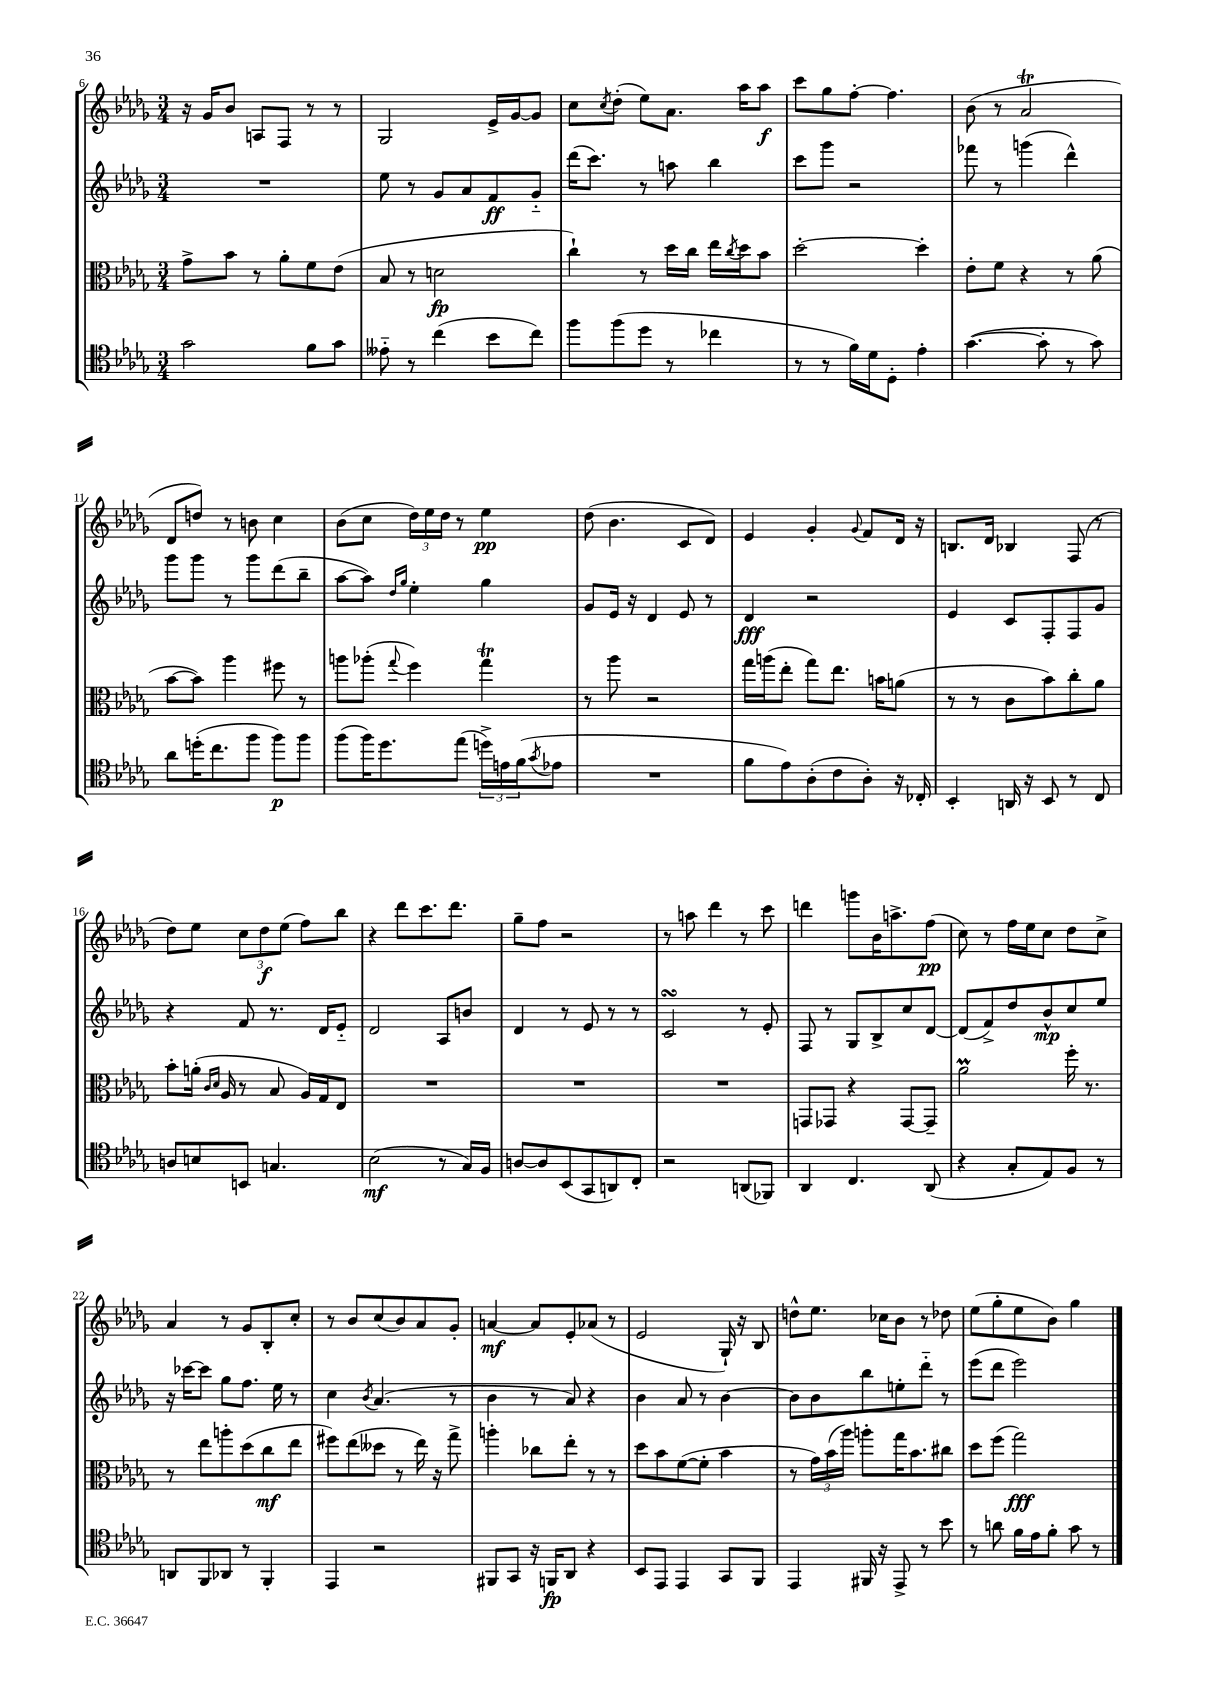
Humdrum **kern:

**kern	**kern	**kern	**kern
*staff4	*staff3	*staff2	*staff1
*clefC4	*clefC3	*clefG2	*clefG2
*k[b-e-a-d-g-]	*k[b-e-a-d-g-]	*k[b-e-a-d-g-]	*k[b-e-a-d-g-]
*M3/4	*M3/4	*M3/4	*M3/4
2g-	8g-^	2.r	16r
.	.	.	16g-
.	8b-	.	8b-
.	8r	.	8A
.	8a-'	.	8F
8f	8f	.	8r
8g-	(8e-	.	8r
=	=	=	=
8e--'~	8B-	8ee-	2G-
8r	8r	8r	.
(4cc	2d	8g-	.
.	.	8a-	.
8b-	.	8f	16e-^
.	.	.	[16g-
8cc)	.	8g-'~	8g-]
=	=	=	=
8ff	4cc`)	(16ddd-	8cc
.	.	8.ccc)	.
.	.	.	8qcc
(8ff	.	.	(8dd-'
8dd-	8r	8r	8ee-)
8r	16dd-	8aa	8.a-
.	16cc	.	.
4cc-	16ee-	4bb-	.
.	8qcc	.	.
.	16dd-	.	16aa-
.	8b-	.	8aa-
=	=	=	=
8r	[2dd-'	8ccc	8ccc
8r	.	8ggg-	8gg-
16f)	.	2r	[8ff'
16d-	.	.	.
8D-'	.	.	4.ff]
4e-'	4dd-']	.	.
=	=	=	=
([4.g-	8e-'	8fff-	(8b-
.	8f	8r	8r
.	4r	(4ggg	2a-
8g-']	.	.	.
8r	8r	4ddd-^^)	.
8g-)	(8a-	.	.
=	=	=	=
8a-	[8b-	8ggg-	8d-
(16dd'	8b-])	8ggg-	8dd)
8.cc	.	.	.
.	4aa-	8r	8r
8ff	.	8ggg-	8b
8ff)	8ff#	(8ddd-	4cc
8ff	8r	8bb-~	.
=	=	=	=
(8ff	8aa	[8aa-	(8b-
16ff)	(8aa-'	8aa-])	8cc
8.dd-	.	.	.
.	.	16qqdd-	.
.	8qqgg-	16qqgg-	.
.	4ff)	4ee-'	24dd-)
.	.	.	24ee-
.	.	.	24dd-
(8ee-	.	.	8r
24dd^)	4gg-	4gg-	4ee-
24e	.	.	.
(24f	.	.	.
8qg-	.	.	.
8e-	.	.	.
=	=	=	=
2.r	8r	8g-	(8dd-
.	8aa-	16e-	4.b-
.	.	16r	.
.	2r	4d-	.
.	.	8e-	8c
.	.	8r	8d-)
=	=	=	=
8f	16gg-	4d-	4e-
.	(16aa	.	.
8e-)	8ee-'	.	.
(8A-'	8gg-)	2r	4g-'
8c	8.ee-	.	.
.	.	.	8qqg-
8A-')	.	.	8f
.	16b	.	.
16r	(8a	.	16d-
16C-'	.	.	16r
=	=	=	=
4BB-'	8r	4e-	8.B
.	8r	.	.
.	.	.	16d-
16AA	8c	8c	4B-
16r	.	.	.
8BB-	8b-)	8F'	.
8r	8cc'	8F	(8F
8C	8a-	8g-	8r
=	=	=	=
8A	8b-'	4r	8dd-)
8B	(16a'	.	8ee-
.	16qqc	.	.
.	16qqd-	.	.
.	16A-	.	.
8BB	8r	8f	12cc
.	.	.	12dd-
4.G	8B-	8.r	.
.	.	.	(12ee-
.	16A-)	.	8ff)
.	16G-	16d-	.
.	8E-	8e-'~	8bb-
=	=	=	=
(2B-	2.r	2d-	4r
.	.	.	8ddd-
.	.	.	8.ccc
8r	.	8A-	.
.	.	.	8.ddd-
16G-)	.	8b	.
16F	.	.	.
=	=	=	=
[8A	2.r	4d-	8gg-~
8A]	.	.	8ff
(8BB-	.	8r	2r
8GG-	.	8e-	.
8AA)	.	8r	.
8C'	.	8r	.
=	=	=	=
2r	2.r	2c	8r
.	.	.	8aa
.	.	.	4ddd-
(8AA	.	8r	8r
8FF-)	.	8e-'	8ccc
=	=	=	=
4AA-	8GG	8F	4ddd
.	8GG-	8r	.
4.C	4r	8G-	8ggg
.	.	8B-^	16b-
.	.	.	8.aa^
.	[8GG-	8cc	.
(8AA-	8GG-~]	[8d-	(8ff
=	=	=	=
4r	2a-	(8d-]	8cc)
.	.	8f^)	8r
8G-'	.	8dd-	16ff
.	.	.	16ee-
8E-)	.	8b-^^	8cc
8F	16ff'	8cc	8dd-
.	8.r	.	.
8r	.	8ee-	8cc^
=	=	=	=
8AA	8r	16r	4a-
.	.	[16ccc-	.
8FF	8ee-	8ccc-]	.
8AA-	8aa'	8gg-	8r
8r	(8dd-	8.ff	8g-
4FF'	8cc	.	8B-'
.	.	16ee-	.
.	8ee-	8r	8cc'
=	=	=	=
4EE-	8ff#)	4cc	8r
.	(8ee-	.	8b-
.	.	8qb-	.
2r	8dd--	(4.a-	(8cc
.	8r	.	8b-)
.	16ee-)	.	8a-
.	16r	.	.
.	8gg-^	8r	8g-'
=	=	=	=
8FF#	4aa'	4b-	[4a
8GG-	.	.	.
16r	8cc-	8r	8a]
16FF	.	.	.
8AA-	8ee-'	8a-)	8e-'
4r	8r	4r	(8a-
.	8r	.	8r
=	=	=	=
8BB-	8dd-	4b-	2e-
8EE-	8b-	.	.
4EE-	([8f	8a-	.
.	8f']	8r	.
8GG-	4b-	[4b-	16G-`)
.	.	.	16r
8FF	.	.	8B-
=	=	=	=
4EE-	8r	8b-]	8dd^^
.	24g-)	8b-	8.ee-
.	(24b-	.	.
.	24aa-)	.	.
16FF#	8aa'	8bb-	.
16r	.	.	16cc-
8EE-^	16gg-	8ee'	8b-
.	8.b-	.	.
8r	.	8ddd-'~	8r
8b-	8cc#	8r	8dd-
=	=	=	=
8r	8dd-	(8eee-	(8ee-
8a	(8ff	8ddd-	8gg-'
16f	2gg-)	2eee-)	8ee-
16e-	.	.	.
8f'	.	.	8b-)
8g-	.	.	4gg-
8r	.	.	.
==	==	==	==
*-	*-	*-	*-
